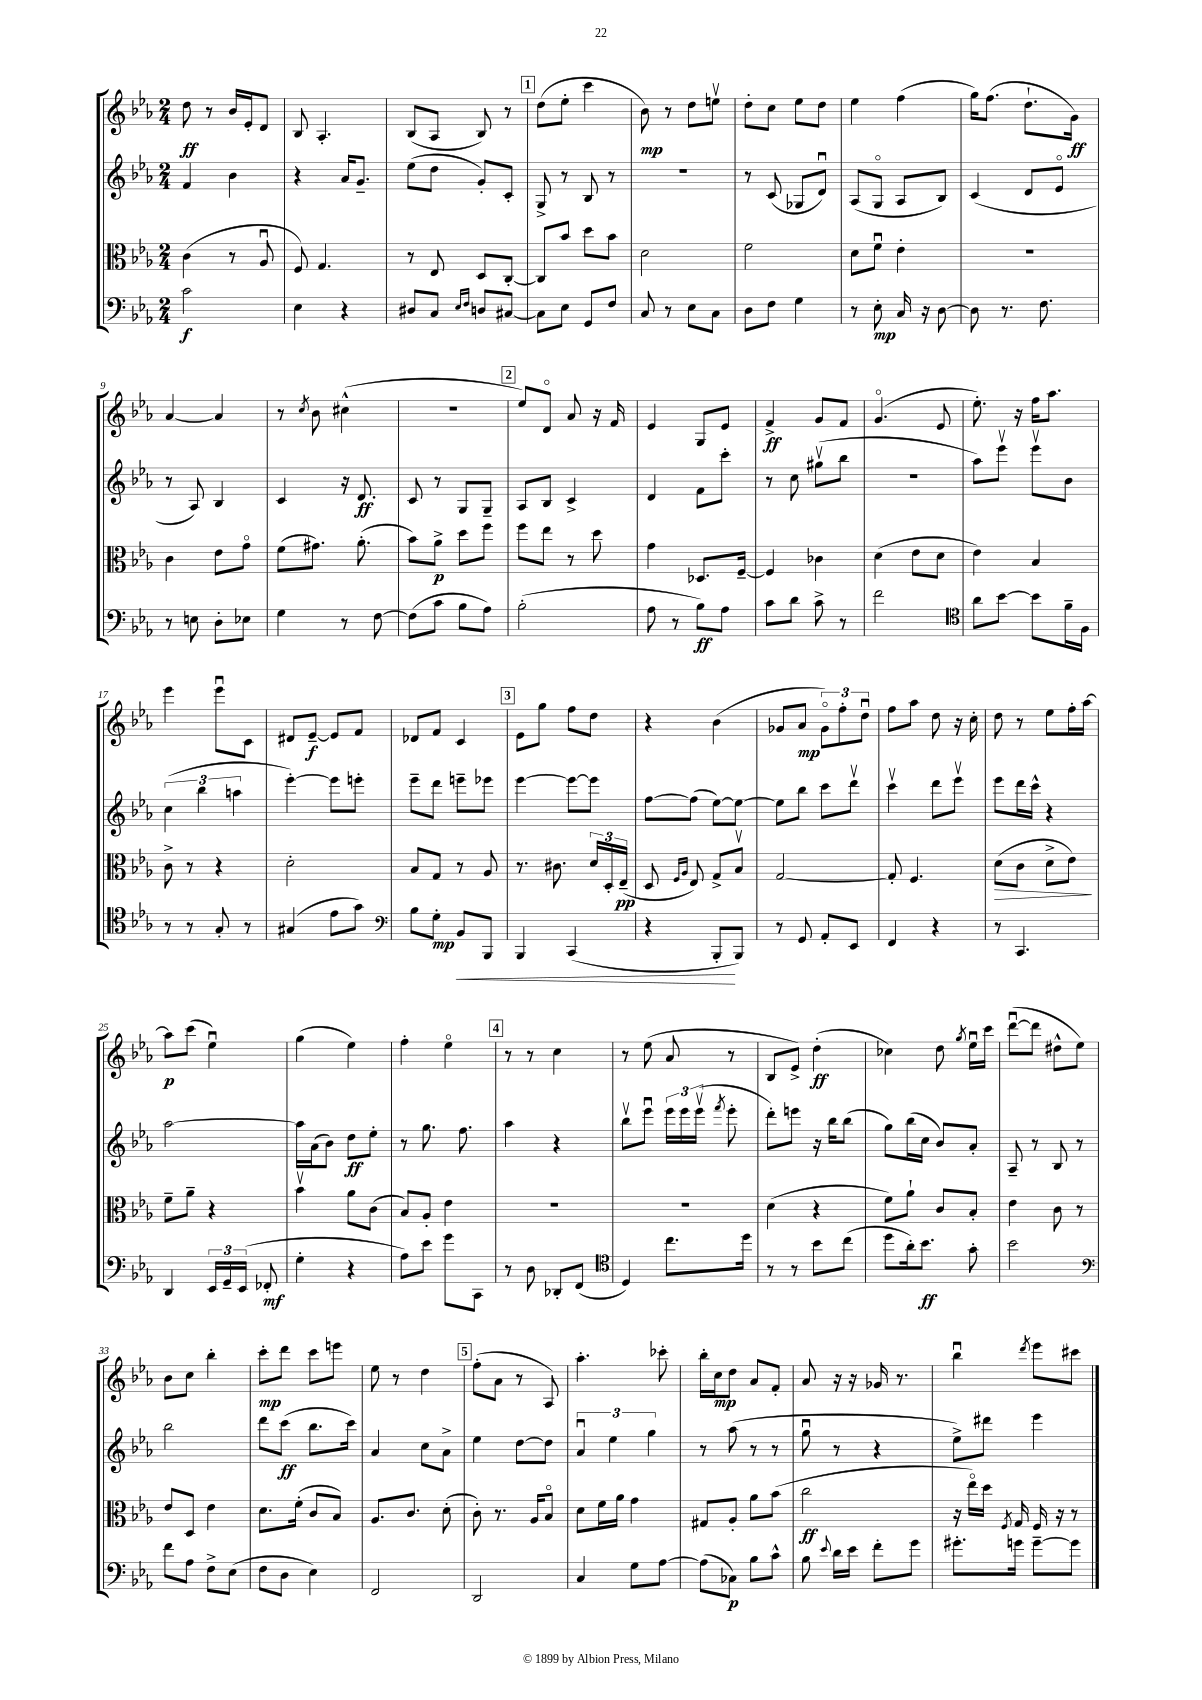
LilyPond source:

<<
\new StaffGroup <<
\new Staff = "s0" {
    \clef treble \key ees \major \numericTimeSignature \time 2/4
    \autoBeamOff d''8\ff r8 bes'16[ ees'16-. d'8] |
    bes8 aes4.-. |
    bes8[( aes8] bes8) r8 |
    \mark \markup { \box "1" } d''8[( ees''8]-. c'''4 |
    bes'8\mp) r8 d''8[ e''8]\upbow |
    d''8[-. c''8] ees''8[ d''8] |
    ees''4 f''4( |
    g''16[) f''8.]( d''8.[-! g'16]\ff) |
    aes'4~ aes'4 |
    r8 \acciaccatura { c''8 } bes'8 cis''4-^( |
    r2 |
    \mark \markup { \box "2" } ees''8[) d'8]\flageolet aes'8 r16 f'16 |
    ees'4 g8[ ees'8] |
    f'4->\ff g'8[ f'8] |
    g'4.\flageolet( ees'8 |
    ees''8.-.) r16 f''16[ aes''8.] |
    ees'''4 ees'''8[\downbow c'8] |
    dis'8[ ees'8]~--\f ees'8[ f'8] |
    des'8[ f'8] c'4 |
    \mark \markup { \box "3" } ees'8[ g''8] f''8[ d''8] |
    r4 bes'4( |
    ges'8[ aes'8]\mp \tuplet 3/2 { ges'8[\flageolet) f''8-. d''8]\downbow } |
    f''8[ aes''8] d''8 r16 c''16-. |
    d''8 r8 ees''8[ f''16-. aes''16]~ |
    aes''8[\p c'''8]( ees''4\downbow) |
    g''4( ees''4) |
    f''4-. ees''4\flageolet |
    \mark \markup { \box "4" } r8 r8 c''4 |
    r8 ees''8( aes'8 r8 |
    bes8[ ees'8]->) d''4-.\ff( |
    ces''4) d''8 \acciaccatura { g''8 } ees''16[\downbow c'''16] |
    d'''8[~\downbow( d'''8] dis''8[-^ ees''8]) |
    bes'8[ c''8] bes''4-. |
    c'''8[-.\mp d'''8] c'''8[ e'''8] |
    ees''8 r8 d''4 |
    \mark \markup { \box "5" } f''8[-.( aes'8] r8 aes8) |
    aes''4.-. ces'''8-. |
    bes''16[-. c''16\mp d''8] aes'8[ f'8]-. |
    aes'8 r16 r16 ges'16 r8. |
    bes''4\downbow \acciaccatura { d'''8 } ees'''8[ cis'''8] \bar "|." |
}
\new Staff = "s1" {
    \clef treble \key ees \major \numericTimeSignature \time 2/4
    \autoBeamOff f'4 bes'4 |
    r4 aes'16[ g'8.]-- |
    ees''8[( d''8] g'8[-.) c'8]-. |
    \mark \markup { \box "1" } g8-> r8 bes8 r8 |
    R2 |
    r8 c'8( ges8[ d'8]\downbow) |
    aes8[( g8]\flageolet aes8[ bes8]) |
    c'4( d'8[ ees'8]\flageolet |
    r8 aes8) bes4 |
    c'4 r16 d'8.\ff |
    c'8 r8 g8[ g8]-- |
    \mark \markup { \box "2" } aes8[ bes8] c'4-> |
    d'4 f'8[ c'''8]-. |
    r8 c''8 gis''8[\upbow( bes''8] |
    R2 |
    aes''8[) ees'''8]\upbow ees'''8[\upbow bes'8] |
    \tuplet 3/2 { c''4( bes''4 a''4 } |
    ees'''4~-.) ees'''8[ e'''8]-. |
    ees'''8[-- d'''8] e'''8[-- ees'''8] |
    \mark \markup { \box "3" } ees'''4~ ees'''8[~ ees'''8] |
    f''8[~ f''8]( ees''8[~) ees''8]~ |
    ees''8[ bes''8] c'''8[ d'''8]\upbow |
    c'''4\upbow d'''8[ ees'''8]\upbow |
    ees'''8[ d'''16 c'''16]-^ r4 |
    aes''2~ |
    aes''16[ aes'16( bes'8]) d''8[\ff ees''8]-. |
    r8 g''8. f''8. |
    \mark \markup { \box "4" } aes''4 r4 |
    bes''8[\upbow ees'''8]\downbow \tuplet 3/2 { ees'''16[ ees'''16 ees'''16]\upbow( } \acciaccatura { f'''8 } ees'''8-. |
    d'''8[-.) e'''8] r16 bes''16[ bes''8]( |
    g''8[) bes''16( c''16] bes'8[) aes'8]-. |
    aes8-- r8 bes8 r8 |
    bes''2 |
    d'''8[ c'''8]\ff( bes''8.[ c'''16]) |
    aes'4 c''8[ aes'8]-> |
    \mark \markup { \box "5" } ees''4 d''8[~ d''8] |
    \tuplet 3/2 { aes'4\downbow ees''4 g''4 } |
    r8 aes''8( r8 r8 |
    g''8\downbow r8 r4 |
    ees''8[->) dis'''8] ees'''4 \bar "|." |
}
\new Staff = "s2" {
    \clef alto \key ees \major \numericTimeSignature \time 2/4
    \autoBeamOff c'4( r8 aes8\downbow |
    f8) g4. |
    r8 ees8 d8[ c8]~-. |
    \mark \markup { \box "1" } c8[ bes'8] d''8[ bes'8] |
    d'2 |
    f'2 |
    d'8[ f'8]\downbow ees'4-. |
    r2 |
    c'4 ees'8[ g'8]\flageolet |
    f'8[( gis'8.]) aes'8.-.( |
    bes'8[) aes'8]->\p d''8[ f''8] |
    \mark \markup { \box "2" } f''8[ ees''8] r8 d''8 |
    g'4 des8.[ f16]~-- |
    f4 ces'4 |
    d'4( ees'8[ d'8] |
    ees'4) bes4 |
    c'8-> r8 r4 |
    d'2-. |
    bes8[ g8] r8 aes8 |
    \mark \markup { \box "3" } r8. cis'8. \tuplet 3/2 { d'16[ d16-. ees16]--\pp( } |
    d8 \grace { f16[ aes16] } ees8) g8[-> bes8]\upbow |
    g2~ |
    g8-. f4. |
    d'8[\>( c'8] d'8[-> ees'8]\!) |
    f'8[-- aes'8]-- r4 |
    bes'4\upbow aes'8[ c'8]( |
    bes8[) aes8]-. ees'4 |
    \mark \markup { \box "4" } r2 |
    R2 |
    d'4( r4 |
    f'8[) aes'8]-! c'8[ bes8]-. |
    ees'4 c'8 r8 |
    ees'8[ d8] ees'4 |
    d'8.[ f'16]-.( c'8[ bes8]) |
    aes8.[ c'8.] d'8-.( |
    \mark \markup { \box "5" } c'8-.) r8. aes16[ bes8]\flageolet |
    d'8[ f'16 aes'16] g'4 |
    gis8[ aes8]-. aes'8[ bes'8]( |
    c''2\ff |
    r16 ees''16[\flageolet) d''16] \acciaccatura { f8 } g16 f16 r16 r8 \bar "|." |
}
\new Staff = "s3" {
    \clef bass \key ees \major \numericTimeSignature \time 2/4
    \autoBeamOff c'2\f |
    ees4 r4 |
    dis8[ c8] \grace { ees16[ f16] } d8[ cis8]~ |
    \mark \markup { \box "1" } cis8[ ees8] g,8[ f8] |
    c8 r8 ees8[ c8] |
    d8[ f8] g4 |
    r8 ees8-.\mp c16 r16 d8~ |
    d8 r8. f8. |
    r8 e8 d8[-. ees8] |
    g4 r8 f8~ |
    f8[( c'8] bes8[ aes8]) |
    \mark \markup { \box "2" } bes2-.( |
    aes8 r8 bes8[\ff) aes8] |
    c'8[ d'8] c'8-> r8 |
    f'2 |
    \clef tenor aes'8[ bes'8]~ bes'8[ f'16-- f16] |
    r8 r8 g8-. r8 |
    gis4( ees'8[ g'8]) |
    \clef bass bes8[ g8]-.\mp\< bes,8[ bes,,8] |
    \mark \markup { \box "3" } bes,,4 c,4( |
    r4 bes,,8[-.\! bes,,8]) |
    r8 g,8 aes,8[-. ees,8] |
    f,4 r4 |
    r8 c,4. |
    d,4 \tuplet 3/2 { ees,16[ g,16-- ees,16]( } fes,8-.\mf |
    g4-. r4 |
    aes8[) ees'8] g'8[ c,8] |
    \mark \markup { \box "4" } r8 d8 des,8[-. f,8]( |
    \clef tenor d4) c''8.[ d''16] |
    r8 r8 bes'8[ c''8]( |
    d''8[ aes'16-.) bes'8.]\ff g'8-. |
    bes'2 |
    \clef bass f'8[ aes8] f8[-> ees8]( |
    f8[ d8] ees4) |
    f,2 |
    \mark \markup { \box "5" } d,2 |
    c4 g8[ aes8]~ |
    aes8[( ces8]\p) bes8[ c'8]-^ |
    bes8 \appoggiatura { ees'8 } d'16[ ees'16] f'8[-. g'8] |
    gis'8.[-. g'16] g'8[~-- g'8] \bar "|." |
}
>>
>>
